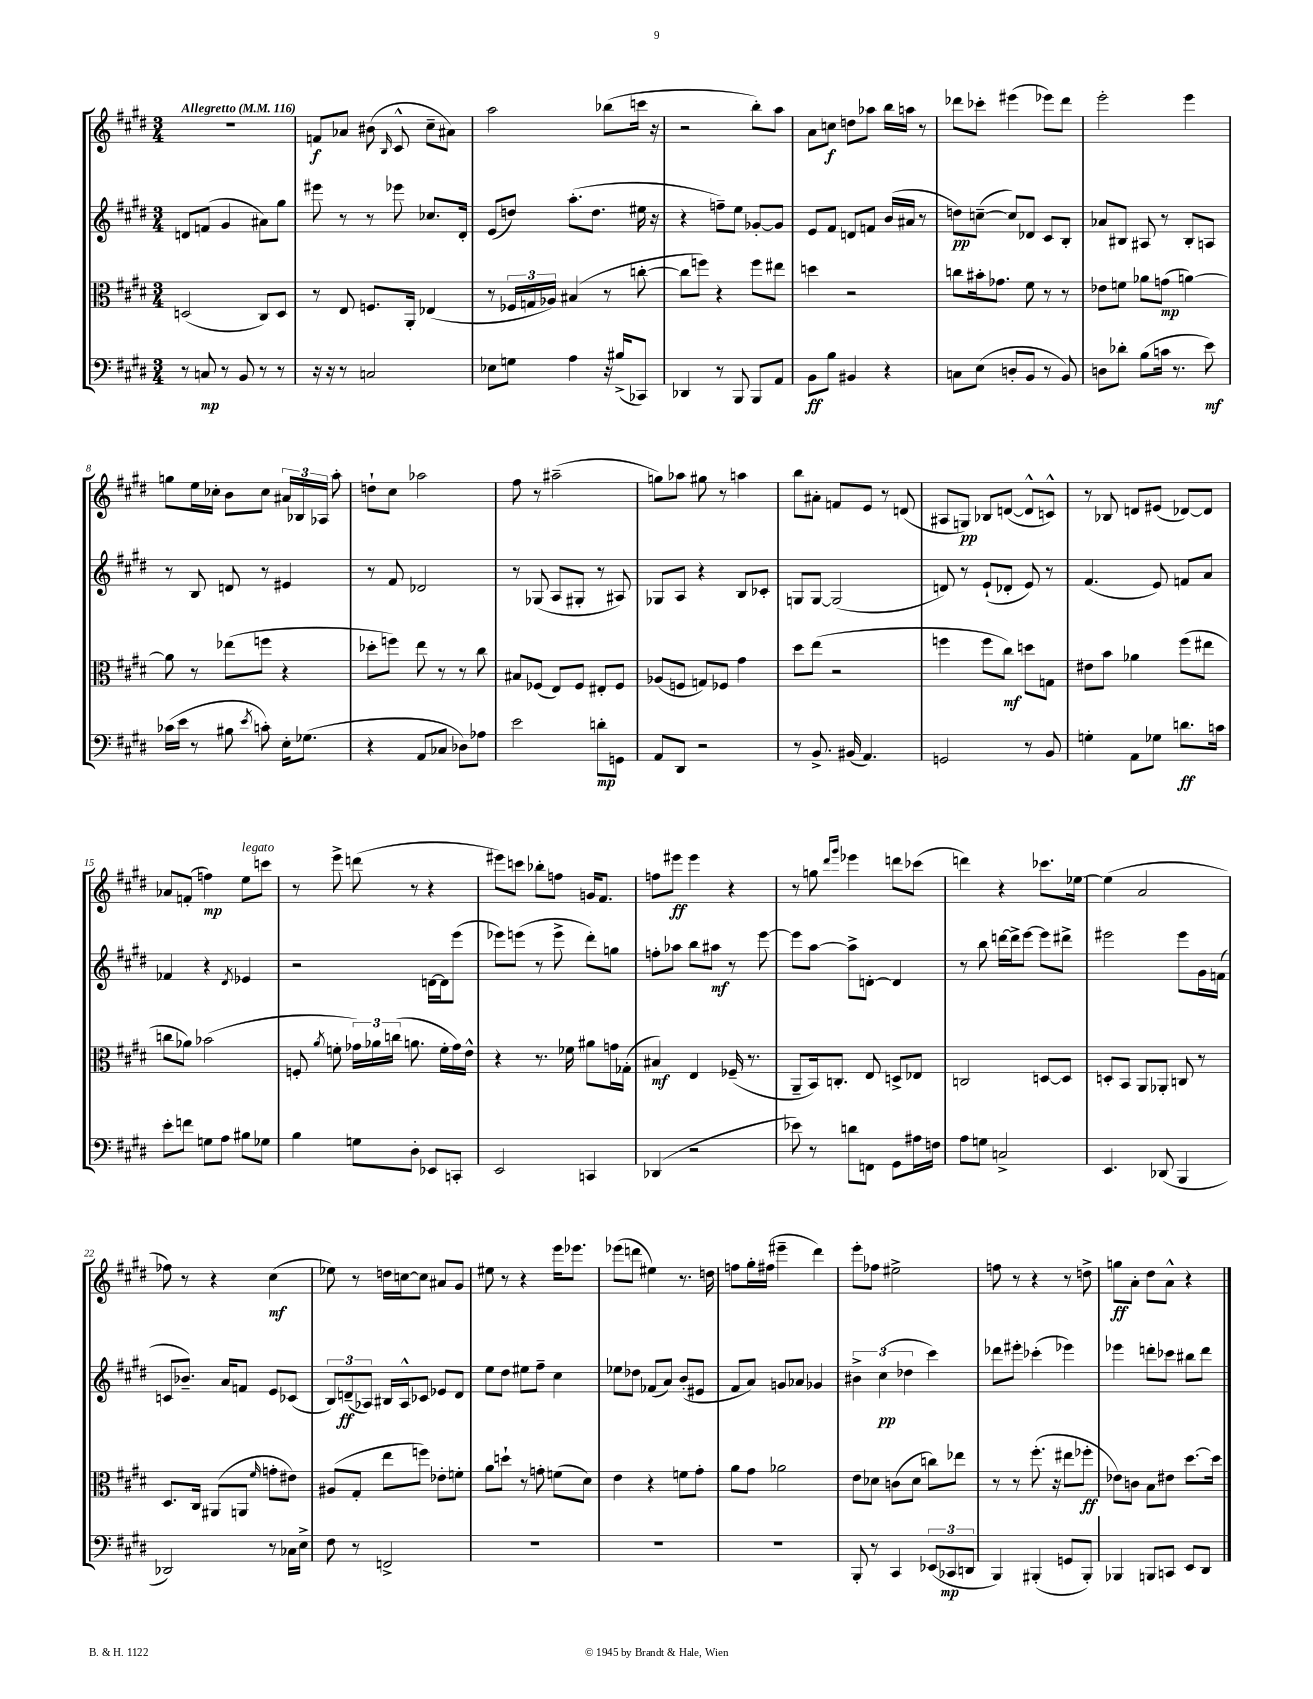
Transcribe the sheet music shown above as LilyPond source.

<<
\new StaffGroup <<
\new Staff = "s0" {
    \clef treble \key e \major \numericTimeSignature \time 3/4 \tempo "Allegretto" 4 = 116
    \autoBeamOff R2. |
    f'8[\f aes'8] bis'8( \grace { b16 } cis'8-^ cis''8[-- ais'8]) |
    a''2 bes''8[( c'''16] r16 |
    r2 b''8[-.) a''8] |
    a'8[ c''8]\f d''8[ aes''8] b''16[ a''16] r8 |
    des'''8[ ces'''8]-. eis'''4( ees'''8[) des'''8] |
    e'''2-. e'''4 |
    g''8[ e''16 ces''16]-. b'8[ ces''8] \tuplet 3/2 { ais'16[ bes16 aes16] } a''8-. |
    d''8[-! cis''8] aes''2 |
    fis''8 r8 ais''2--( |
    g''8[) aes''8] gis''8 r8 a''4 |
    b''8[ ais'8]-. f'8[ e'8] r8 d'8( |
    ais8[ g8]\pp) bes8[ d'8]~( d'8[-^ c'8]-^) |
    r8 bes8 d'8[ eis'8]( des'8[~) des'8] |
    aes'8[ f'8]-.( f''4\mp) e''8[^\markup { \italic "legato" } c'''8] |
    r8 e'''8-> d'''8( r8 r4 |
    eis'''8[) c'''8] bes''8[-. f''8] g'16[ fis'8.] |
    f''8[ eis'''8]\ff eis'''4 r4 |
    r8 g''8 \grace { dis'''16[ gis'''16] } ees'''4 d'''8[ ces'''8]( |
    d'''4) r4 ces'''8.[ ees''16]~ |
    ees''4( a'2 |
    fes''8) r8 r4 cis''4\mf( |
    ees''8) r8 d''16[ c''16~ c''8] ais'8[ gis'8] |
    eis''8 r8 r4 e'''16[ ees'''8.] |
    ees'''8[( d'''8] eis''4) r8. d''16 |
    f''8[ gis''16-. fis''16]( eis'''4-- dis'''4) |
    e'''8[-. fes''8] eis''2-> |
    f''8 r8 r4 r8 d''8-> |
    g''8[\ff a'8]-. dis''8[ a'8]-^ r4 \bar "|." |
}
\new Staff = "s1" {
    \clef treble \key e \major \numericTimeSignature \time 3/4
    \autoBeamOff d'8[ f'8]( gis'4 ais'8[) gis''8] |
    eis'''8 r8 r8 ees'''8 ces''8.[ dis'16]-. |
    e'8[( d''8]) a''8.[-.( d''8.] eis''16 r16 |
    r4 f''8[--) e''8] ges'8[~-. ges'8] |
    e'8[ fis'8] d'8[ f'8] b'16[( ais'16] r8 |
    d''8[\pp) c''8]~--( c''8[) des'8] cis'8[ b8]-. |
    aes'8[ bis8] ais8 r8 bis8[-. a8] |
    r8 b8 d'8 r8 eis'4 |
    r8 fis'8 des'2 |
    r8 ges8( a8[ gis8]-. r8 ais8) |
    ges8[ a8] r4 b8[ ces'8]-. |
    g8[ g8]~ g2( |
    d'8) r8 e'8[-!( des'8]-. e'8) r8 |
    fis'4.( e'8) f'8[ a'8] |
    fes'4 r4 \acciaccatura { dis'8 } ees'4 |
    r2 d'16[~ d'16 e'''8]( |
    ees'''8[) e'''8]( r8 e'''8-> dis'''8[-.) g''8] |
    f''8[-. aes''8] b''8[ ais''8]\mf r8 e'''8~ |
    e'''8[ a''8]~ a''8[-> d'8]~-. d'4 |
    r8 b''8 d'''16[~ d'''16-> e'''8]~ e'''8[ dis'''8]-> |
    eis'''2 eis'''8[ gis'16 f'16]( |
    c'8[ bes'8.]--) a'16[ f'8] e'8[ ces'8]( |
    \tuplet 3/2 { b8[) d'8--\ff( aes8]) } bis16[ aes16-^ ces'8] ees'8[ d'8] |
    e''8[ dis''8] eis''8[ fis''8]-- cis''4 |
    ees''8[ des''8] fes'8[( a'8]) b'8[-.( eis'8] |
    fis'8[ a'8]) g'8[ aes'8] ges'4 |
    \tuplet 3/2 { bis'4-> cis''4\pp( des''4 } cis'''4) |
    des'''8[ eis'''8]-. ces'''4-.( ees'''4) |
    ees'''4 d'''8[-. ces'''8] bis''8[ d'''8] \bar "|." |
}
\new Staff = "s2" {
    \clef alto \key e \major \numericTimeSignature \time 3/4
    \autoBeamOff d2( cis8[) d8] |
    r8 e8 f8.[ a,16]-. ees4( |
    r8 \tuplet 3/2 { fes16[ g16 aes16]) } bis4( r8 c''8~-. |
    c''8[ f''8]) r4 f''8[ eis''8] |
    d''4 r2 |
    c''8[ bis'16-. ges'8.] fis'8 r8 r8 |
    ees'8[ f'8] aes'8[ g'8]\mp( a'4~) |
    a'8 r8 ees''8[( f''8] r4 |
    des''8[-. f''8]) e''8 r8 r8 cis''8 |
    bis8[ fes8]( e8[) fes8] eis8[-. fes8] |
    aes8[( f8] g8[) fes8] gis'4 |
    dis''8[ e''8]( r2 |
    f''4 f''8[ cis''8]\mf) d''8[ g8] |
    eis'8[ b'8] aes'4 fis''8[( eis''8] |
    c''8[ aes'8]) bes'2( |
    f8-. \acciaccatura { a'8 } f'8-. \tuplet 3/2 { ges'16[) aes'16 c''16]( } a'8. f'16[-. ges'16) e'16]-^ |
    r4 r8. fes'16 ais'8[ g'16 ges16]-.( |
    bis4\mf) e4 fes16--( r8. |
    a,8[-- b,16) c8.]-. e8 d8[-> ees8] |
    c2 d8[~ d8] |
    d8[-. b,8] a,8[ aes,8]-. c8 r8 |
    dis8.[ cis16] ais,8[( a,8] \grace { fis'16 } g'8[-. eis'8]) |
    ais8[( gis8]-. e''8[ f''8]) ees'8[-. f'8]-. |
    a'8[ d''8]-! r8 g'8-. f'8[( dis'8]) |
    e'4 r4 f'8[ gis'8]-. |
    a'8[ gis'8] aes'2 |
    e'8[ des'8] c'8[( des'8] c''8[) ees''8] |
    r8 r8 fis''8.-.( r16 eis''8[ fes''8]-.\ff |
    ees'8[) c'8] b8[ eis'8] dis''8.[~ dis''16] \bar "|." |
}
\new Staff = "s3" {
    \clef bass \key e \major \numericTimeSignature \time 3/4
    \autoBeamOff r8 c8\mp r8 b,8 r8 r8 |
    r16 r16 r8 c2 |
    ees8[ g8] a4 r16 bis16[->( ces,8]) |
    des,4 r8 b,,8 b,,8[ a,8] |
    b,8[\ff b8] bis,4 r4 |
    c8[ e8]( d8[-. b,8] r8 b,8) |
    d8[ des'8]-. b8[( c'16] r8. e'8\mf) |
    ces'16[( e'16] r8 bis8 \acciaccatura { e'8 } c'8-.) e16[-. ges8.]( |
    r4 a,8[ ces8] des8[) aes8] |
    e'2 d'8[-.\mp g,8] |
    a,8[ dis,8] r2 |
    r8 b,8.-> bis,16( a,4.) |
    g,2 r8 b,8 |
    g4-. a,8[ ges8] d'8.[\ff c'16] |
    e'8[-. f'8] g8[ a8] bis8[ ges8] |
    b4 g8[ dis8]-. ees,8[ c,8]-. |
    e,2 c,4 |
    des,4( r2 |
    ees'8) r8 d'8[ f,8] gis,8[ ais16 f16] |
    a8[ g8] c2-> |
    e,4. des,8( b,,4 |
    des,2) r8 ces16[ e16]-> |
    fis8 r8 f,2-> |
    R2. |
    R2. |
    R2. |
    b,,8-. r8 cis,4 \tuplet 3/2 { ees,8[( ces,8\mp d,8] } |
    b,,4) bis,,4-.( g,8[ bis,,8]-.) |
    bes,,4 b,,8[ c,8] e,8[ dis,8] \bar "|." |
}
>>
>>
